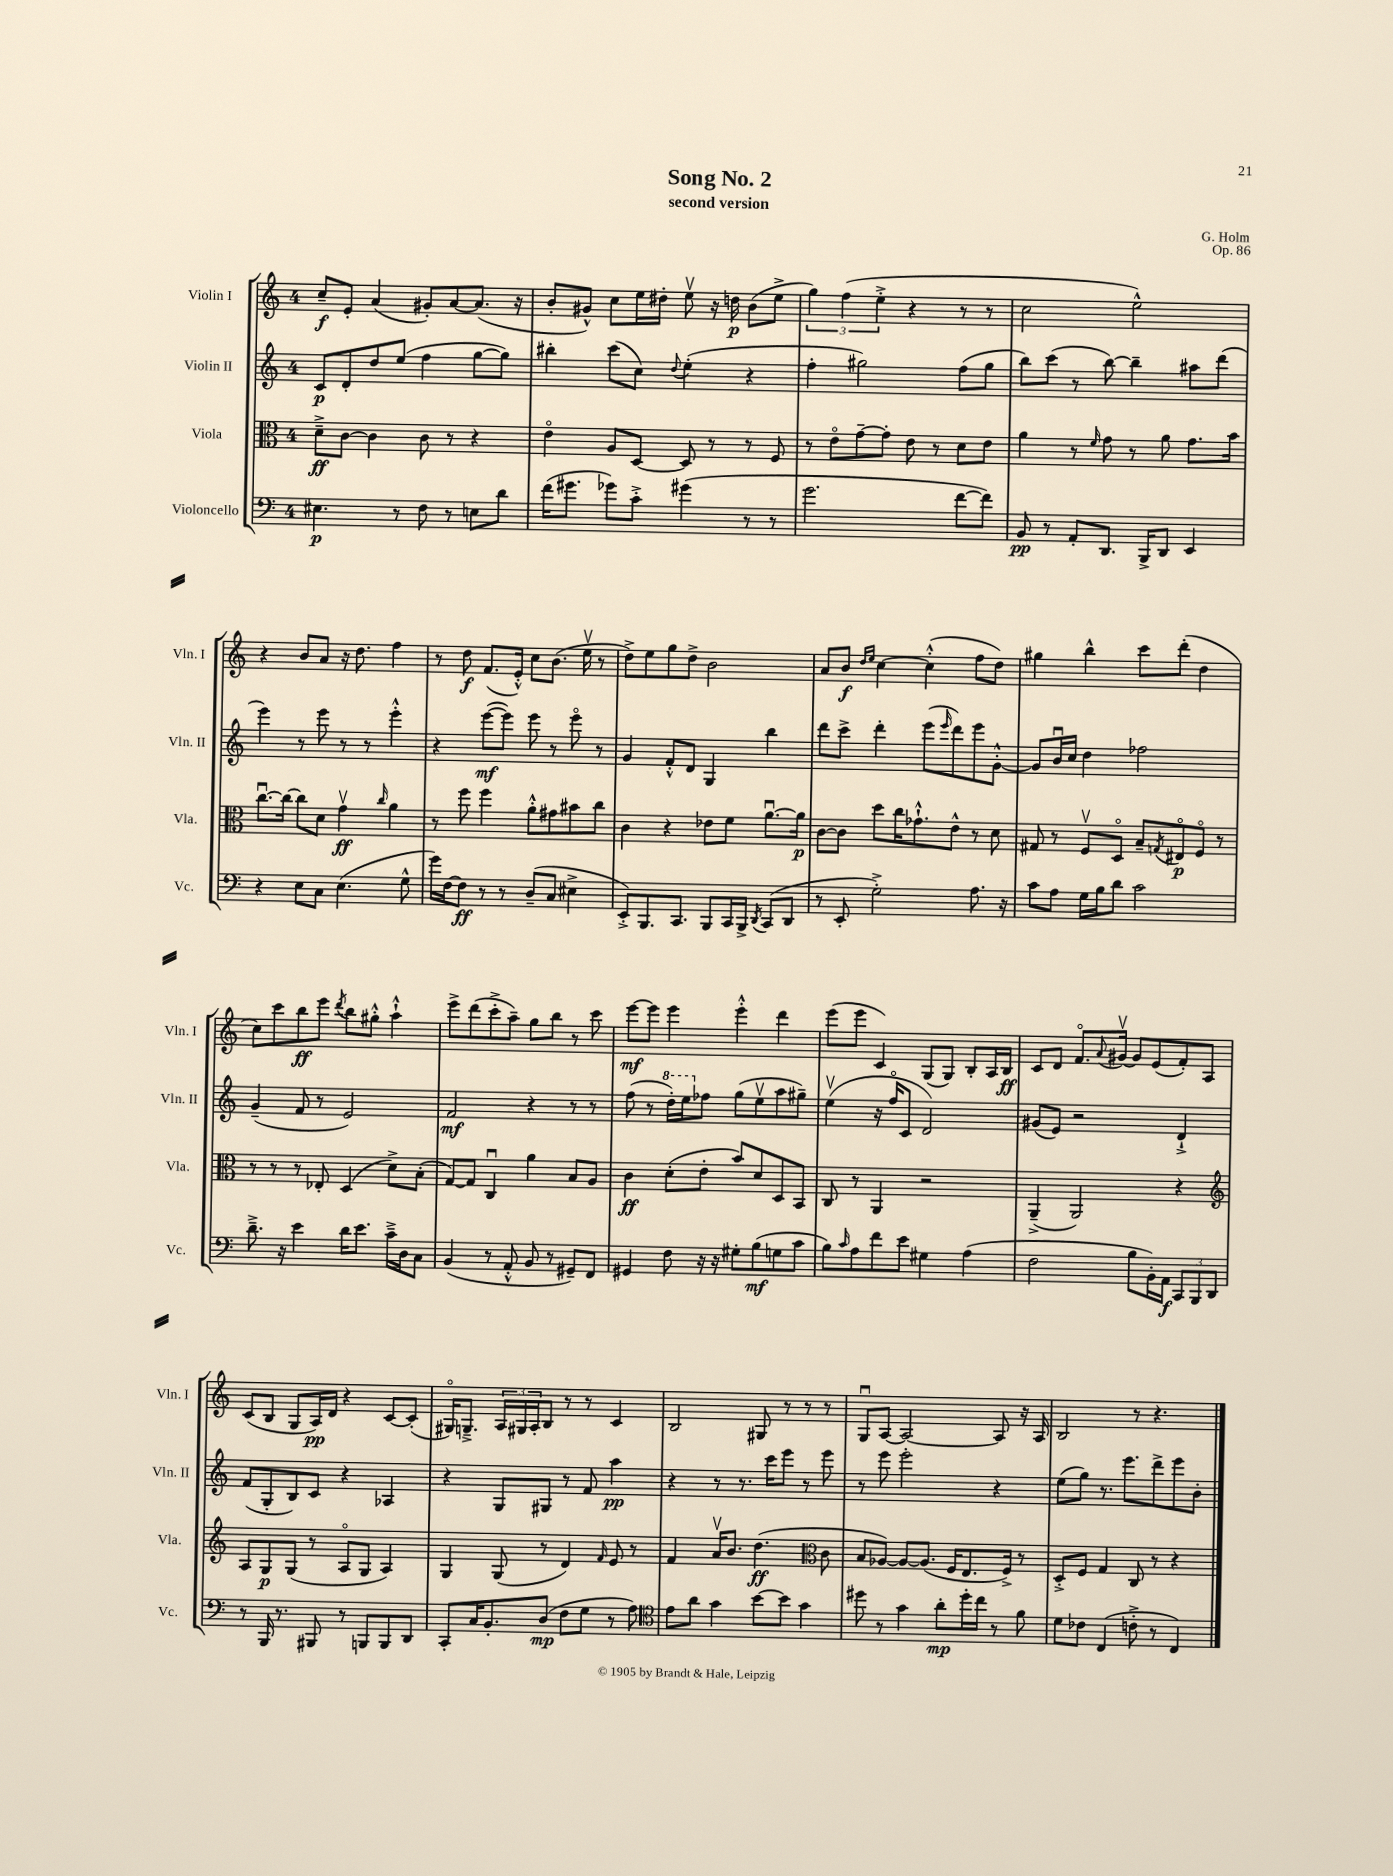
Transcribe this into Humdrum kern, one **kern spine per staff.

**kern	**dynam	**kern	**dynam	**kern	**dynam	**kern	**dynam
*part4	*part4	*part3	*part3	*part2	*part2	*part1	*part1
*staff4	*staff4	*staff3	*staff3	*staff2	*staff2	*staff1	*staff1
*I"Violoncello	*	*I"Viola	*	*I"Violin II	*	*I"Violin I	*
*I'Vc.	*	*I'Vla.	*	*I'Vln. II	*	*I'Vln. I	*
*clefF4	*	*clefC3	*	*clefG2	*	*clefG2	*
*k[]	*	*k[]	*	*k[]	*	*k[]	*
*M4/4	*	*M4/4	*	*M4/4	*	*M4/4	*
=1	=1	=1	=1	=1	=1	=1	=1
4.E#X\	p	8d~^\L	ff	8c/L	p	8cc~/L	f
.	.	[8c\J	.	8d'/	.	8e'/J	.
.	.	4c\]	.	8dd/	.	(4a/	.
8r	.	.	.	(8ee/J	.	.	.
8F\	.	8c\	.	4ff\	.	8g#X'/L)	.
8r	.	8r	.	.	.	[8a/	.
8En\L	.	4r	.	[8gg\L	.	(8.a/J]	.
8d\J	.	.	.	8gg\J])	.	.	.
.	.	.	.	.	.	16r	.
=2	=2	=2	=2	=2	=2	=2	=2
(16f\KL	.	4e\	.	4bb#X'\	.	8b'/L	.
8.g#X\J	.	.	.	.	.	.	.
.	.	.	.	.	.	8g#X^^/J)	.
8g-X\L)	.	8A/L	.	(8ccc\L	.	8cc\L	.
8c'^\J	.	[8D/J	.	8cc\J)	.	16ee\L	.
.	.	.	.	.	.	16dd#X'\JJ	.
.	.	.	.	8qqdd/	.	.	.
(4g#X\	.	8D/]	.	(4ee'\	.	8eev\	.
.	.	8r	.	.	.	16r	.
.	.	.	.	.	.	16ddn\	p
8r	.	8r	.	4r	.	(8b\L	.
8r	.	8F/	.	.	.	8ee^\J	.
=3	=3	=3	=3	=3	=3	=3	=3
2.g\	.	8r	.	4ff'\	.	6gg\)	.
.	.	8e\L	.	.	.	.	.
.	.	.	.	.	.	(6ff\	.
.	.	[8g~\	.	2gg#X\)	.	.	.
.	.	.	.	.	.	6ee'^\	.
.	.	8g'\J]	.	.	.	.	.
.	.	8e\	.	.	.	4r	.
.	.	8r	.	.	.	.	.
[8f\L	.	8d\L	.	(8ff\L	.	8r	.
8f\J])	.	8e\J	.	8gg#\J	.	8r	.
=4	=4	=4	=4	=4	=4	=4	=4
8BB/	pp	4a\	.	8bb\L)	.	2cc\	.
8r	.	.	.	(8ccc\J	.	.	.
8AA'/L	.	8r	.	8r	.	.	.
.	.	16qqf/	.	.	.	.	.
8.DD/J	.	8g\	.	[8bb\)	.	.	.
.	.	8r	.	4bb~\]	.	2ee^^\)	.
16BBB^/KL	.	.	.	.	.	.	.
8DD/J	.	8a\	.	.	.	.	.
4EE/	.	8.g\L	.	8aa#X\L	.	.	.
.	.	.	.	(8ddd\J	.	.	.
.	.	16b\Jk	.	.	.	.	.
!!LO:LB:g=z
=5	=5	=5	=5	=5	=5	=5	=5
4r	.	[8.ccu\L	.	4eee\)	.	4r	.
.	.	16cc\Jk_	.	.	.	.	.
8E\L	.	8cc\L]	.	8r	.	8b/L	.
8C\J	.	8d\J	.	8eee\	.	8a/J	.
(4.E\	.	4gv\	ff	8r	.	16r	.
.	.	.	.	.	.	8.dd\	.
.	.	.	.	8r	.	.	.
.	.	16qqcc/	.	.	.	.	.
.	.	4a\	.	4eee'^^\	.	4ff\	.
8G^^\	.	.	.	.	.	.	.
=6	=6	=6	=6	=6	=6	=6	=6
16g\LL)	.	8r	.	4r	.	8r	.
[16F\J	.	.	.	.	.	.	.
8F\J]	ff	8ff\	.	.	.	8dd\	f
8r	.	4ff\	.	([8eee\L	mf	(8.f/L	.
8r	.	.	.	8eee\J])	.	.	.
.	.	.	.	.	.	16e'^^/Jk)	.
(8D~/L	.	8a'^^\L	.	8eee\	.	8cc\L	.
8C/J	.	8g#X\	.	8r	.	(8.b\J	.
4E#X^\	.	8b#X\	.	8eee\	.	.	.
.	.	.	.	.	.	16eev\	.
.	.	8cc\J	.	8r	.	8r	.
=7	=7	=7	=7	=7	=7	=7	=7
8EE'^/L)	.	4c\	.	4g/	.	8dd^\L)	.
8.BBB/	.	.	.	.	.	8ee\	.
.	.	4r	.	8f'^^/L	.	8gg\	.
8.CC/J	.	.	.	.	.	.	.
.	.	.	.	8d/J	.	8dd^\J	.
8BBB/L	.	8e-X\L	.	4G/	.	2b\	.
16CC/L	.	8f\J	.	.	.	.	.
16BBB^/JJ	.	.	.	.	.	.	.
8qDD/	.	.	.	.	.	.	.
(8CC/L	.	[8.au\L	.	4bb\	.	.	.
8DD/J	.	.	.	.	.	.	.
.	.	16a\Jk]	p	.	.	.	.
=8	=8	=8	=8	=8	=8	=8	=8
8r	.	[8c\L	.	8ddd\L	.	8a/L	.
8EE'/	.	8c\J]	.	8ccc^\J	.	8b/J	f
.	.	.	.	.	.	16qqdd/LL	.
.	.	.	.	.	.	16qqee/JJ	.
2G'^\)	.	8dd\L	.	4ddd'\	.	[4cc\	.
.	.	16cc\K	.	.	.	.	.
.	.	8.g-X`^^\	.	.	.	.	.
.	.	.	.	(8eee\L	.	(4cc'^^\]	.
.	.	.	.	16qqeee/	.	.	.
.	.	8e^^\J	.	8ddd\)	.	.	.
8.A\	.	8r	.	8eee\	.	8ff\L	.
.	.	8d\	.	[8g'^^\J	.	8dd\J)	.
16r	.	.	.	.	.	.	.
=9	=9	=9	=9	=9	=9	=9	=9
8c\L	.	8G#X/	.	8g/L]	.	4gg#X\	.
8A\J	.	8r	.	16bu/L	.	.	.
.	.	.	.	16cc/JJ	.	.	.
16G\LL	.	8Fv/L	.	4dd\	.	4bb^^\	.
16B\J	.	.	.	.	.	.	.
8d\J	.	8D/J	.	.	.	.	.
2c\	.	8B~/L	.	2ff-X\	.	8ccc\L	.
.	.	8qGn/	.	.	.	.	.
.	.	8E#X/	p	.	.	(8ddd'\J	.
.	.	8F/J	.	.	.	4dd\	.
.	.	8r	.	.	.	.	.
!!LO:LB:g=z
=10	=10	=10	=10	=10	=10	=10	=10
8.d~^\	.	8r	.	(4g~/	.	8cc\L)	.
.	.	8r	.	.	.	8ccc\	.
16r	.	.	.	.	.	.	.
4e\	.	8r	.	8f/	.	8bb\	ff
.	.	8E-X'/	.	8r	.	8eee\J	.
.	.	.	.	.	.	8qddd/	.
16d\KL	.	(4D/	.	2e/)	.	8bb\L	.
8.e\J	.	.	.	.	.	.	.
.	.	.	.	.	.	8gg#X'^^\J	.
16c~^\LL	.	8d^\L)	.	.	.	4aa`^^\	.
16D\J	.	.	.	.	.	.	.
8C\J	.	(8B'\J	.	.	.	.	.
=11	=11	=11	=11	=11	=11	=11	=11
(4BB/	.	[8G/L)	.	2f/	mf	8eee^\L	.
.	.	8G/J]	.	.	.	(8ddd\	.
8r	.	4Cu/	.	.	.	8ccc'^\	.
8AA'^^/	.	.	.	.	.	8aa~\J)	.
8BB/	.	4a\	.	4r	.	8gg\L	.
8r	.	.	.	.	.	8bb\J	.
8GG#X~/L)	.	8B/L	.	8r	.	8r	.
8FF/J	.	8A/J	.	8r	.	8ccc\	.
=12	=12	=12	=12	=12	=12	=12	=12
4GG#X/	.	4c\	ff	(8ff\	.	[8eee\L	mf
.	.	.	.	8r	.	8eee\J]	.
*	*	*	*	*8va	*	*	*
8F\	.	(8d'\L	.	16ddd'\LL)	.	4eee\	.
.	.	.	.	16eee\J	.	.	.
*	*	*	*	*X8va	*	*	*
16r	.	8e'\J	.	8ff-X\J	.	.	.
16r	.	.	.	.	.	.	.
8G#X'\L	.	8b/L)	.	(8gg\L	.	4eee'^^\	.
(8B\	mf	8d/	.	8eev\	.	.	.
8Gn\	.	8D/	.	8aa\	.	4ddd\	.
8c\J	.	8BB/J	.	8gg#X~\J)	.	.	.
=13	=13	=13	=13	=13	=13	=13	=13
8B\L)	.	8C/	.	(4eev\	.	(8eee\L	.
16qqc/	.	.	.	.	.	.	.
8A\	.	8r	.	.	.	8eee\J	.
8f\	.	4AA/	.	16r	.	4c/)	.
.	.	.	.	16ff/KL	.	.	.
8e\J	.	.	.	8c/J	.	.	.
4G#X\	.	2r	.	2d/)	.	(8G/L	.
.	.	.	.	.	.	8G/J)	.
(4A\	.	.	.	.	.	8B'/L	.
.	.	.	.	.	.	16A/L	.
.	.	.	.	.	.	16B/JJ	ff
=14	=14	=14	=14	=14	=14	=14	=14
2F\	.	(4AA~^/	.	(8g#X/L	.	8c/L	.
.	.	.	.	8e/J)	.	8d/J	.
.	.	2AA/)	.	2r	.	8.f/L	.
.	.	.	.	.	.	8qqa/	.
.	.	.	.	.	.	[16g#Xv/Jk	.
8B\L	.	.	.	.	.	8g#/L]	.
16BB'\L)	.	.	.	.	.	(8e/	.
16AA\JJ	f	.	.	.	.	.	.
12CC/L	.	4r	.	4d`^/	.	8f'/)	.
12BBB/	.	.	.	.	.	.	.
.	.	.	.	.	.	8A/J	.
12DD/J	.	.	.	.	.	.	.
!!LO:LB:g=z
=15	=15	=15	=15	=15	=15	=15	=15
*	*	*clefG2	*	*	*	*	*
8r	.	8A/L	.	(8f/L	.	(8c/L	.
16BBB/	.	8G/	p	8G'/	.	8B/J	.
8.r	.	.	.	.	.	.	.
.	.	(8G/J	.	8B/)	.	8G/L	.
8BBB#X/	.	8r	.	8c/J	.	16A/L)	pp
.	.	.	.	.	.	16d/JJ	.
8r	.	8A/L	.	4r	.	4r	.
8BBBn/L	.	8G/J	.	.	.	.	.
8BBB/	.	4A/)	.	4A-X/	.	[8c/L	.
8DD/J	.	.	.	.	.	(8c'/J]	.
=16	=16	=16	=16	=16	=16	=16	=16
8CC'/L	.	4G/	.	4r	.	16G#X/KL)	.
.	.	.	.	.	.	8.Gn~^/J	.
16C/K	.	.	.	.	.	.	.
8.BB'/	.	.	.	.	.	.	.
.	.	(8G/	.	8G/L	.	24A/LL	.
.	.	.	.	.	.	24G#X/	.
.	.	.	.	.	.	24A'/J	.
(8D/J	mp	8r	.	8G#X/J	.	8B/J	.
8F\L	.	4d/)	.	8r	.	8r	.
8G\J	.	.	.	8f/	.	8r	.
.	.	16qqf/	.	.	.	.	.
8r	.	8e/	.	4aa\	pp	4c/	.
8A\)	.	8r	.	.	.	.	.
=17	=17	=17	=17	=17	=17	=17	=17
*clefC4	*	*	*	*	*	*	*
8e\L	.	4f/	.	4r	.	2B/	.
8a\J	.	.	.	.	.	.	.
4g\	.	16av/KL	.	8r	.	.	.
.	.	8.b/J	.	.	.	.	.
.	.	.	.	8.r	.	.	.
[8b\L	.	(4.dd\	ff	.	.	8G#X/	.
.	.	.	.	16ccc\KL	.	.	.
8b\J]	.	.	.	8eee\J	.	8r	.
4g\	.	.	.	8r	.	8r	.
*	*	*clefC3	*	*	*	*	*
.	.	8c\	.	8eee\	.	8r	.
=18	=18	=18	=18	=18	=18	=18	=18
8dd#X\	.	8B/L	.	8r	.	8Gu/L	.
8r	.	[8A-X/J)	.	8eee\	.	[8A/J	.
4g\	.	8A-/L_	.	2eee'\	.	2A/_	.
.	.	(8.A-/J]	.	.	.	.	.
8a'\L	mp	.	.	.	.	.	.
.	.	16F/KL	.	.	.	.	.
16dd#'\L	.	8.E/	.	.	.	.	.
16cc\JJ	.	.	.	.	.	.	.
8r	.	.	.	4r	.	8A/]	.
.	.	16F^/Jk)	.	.	.	.	.
8f\	.	8r	.	.	.	16r	.
.	.	.	.	.	.	16A/	.
=19	=19	=19	=19	=19	=19	=19	=19
8d\L	.	8D'^/L	.	(8ee\L	.	2B/	.
8c-X\J	.	8F/J	.	8gg\J)	.	.	.
(4C/	.	4G/	.	8.r	.	.	.
.	.	.	.	8.eee\L	.	.	.
8cn'^\	.	8C/	.	.	.	8r	.
8r	.	8r	.	8ddd^\	.	4.r	.
4C/)	.	4r	.	8eee\	.	.	.
.	.	.	.	8b'\J	.	.	.
==	==	==	==	==	==	==	==
*-	*-	*-	*-	*-	*-	*-	*-
